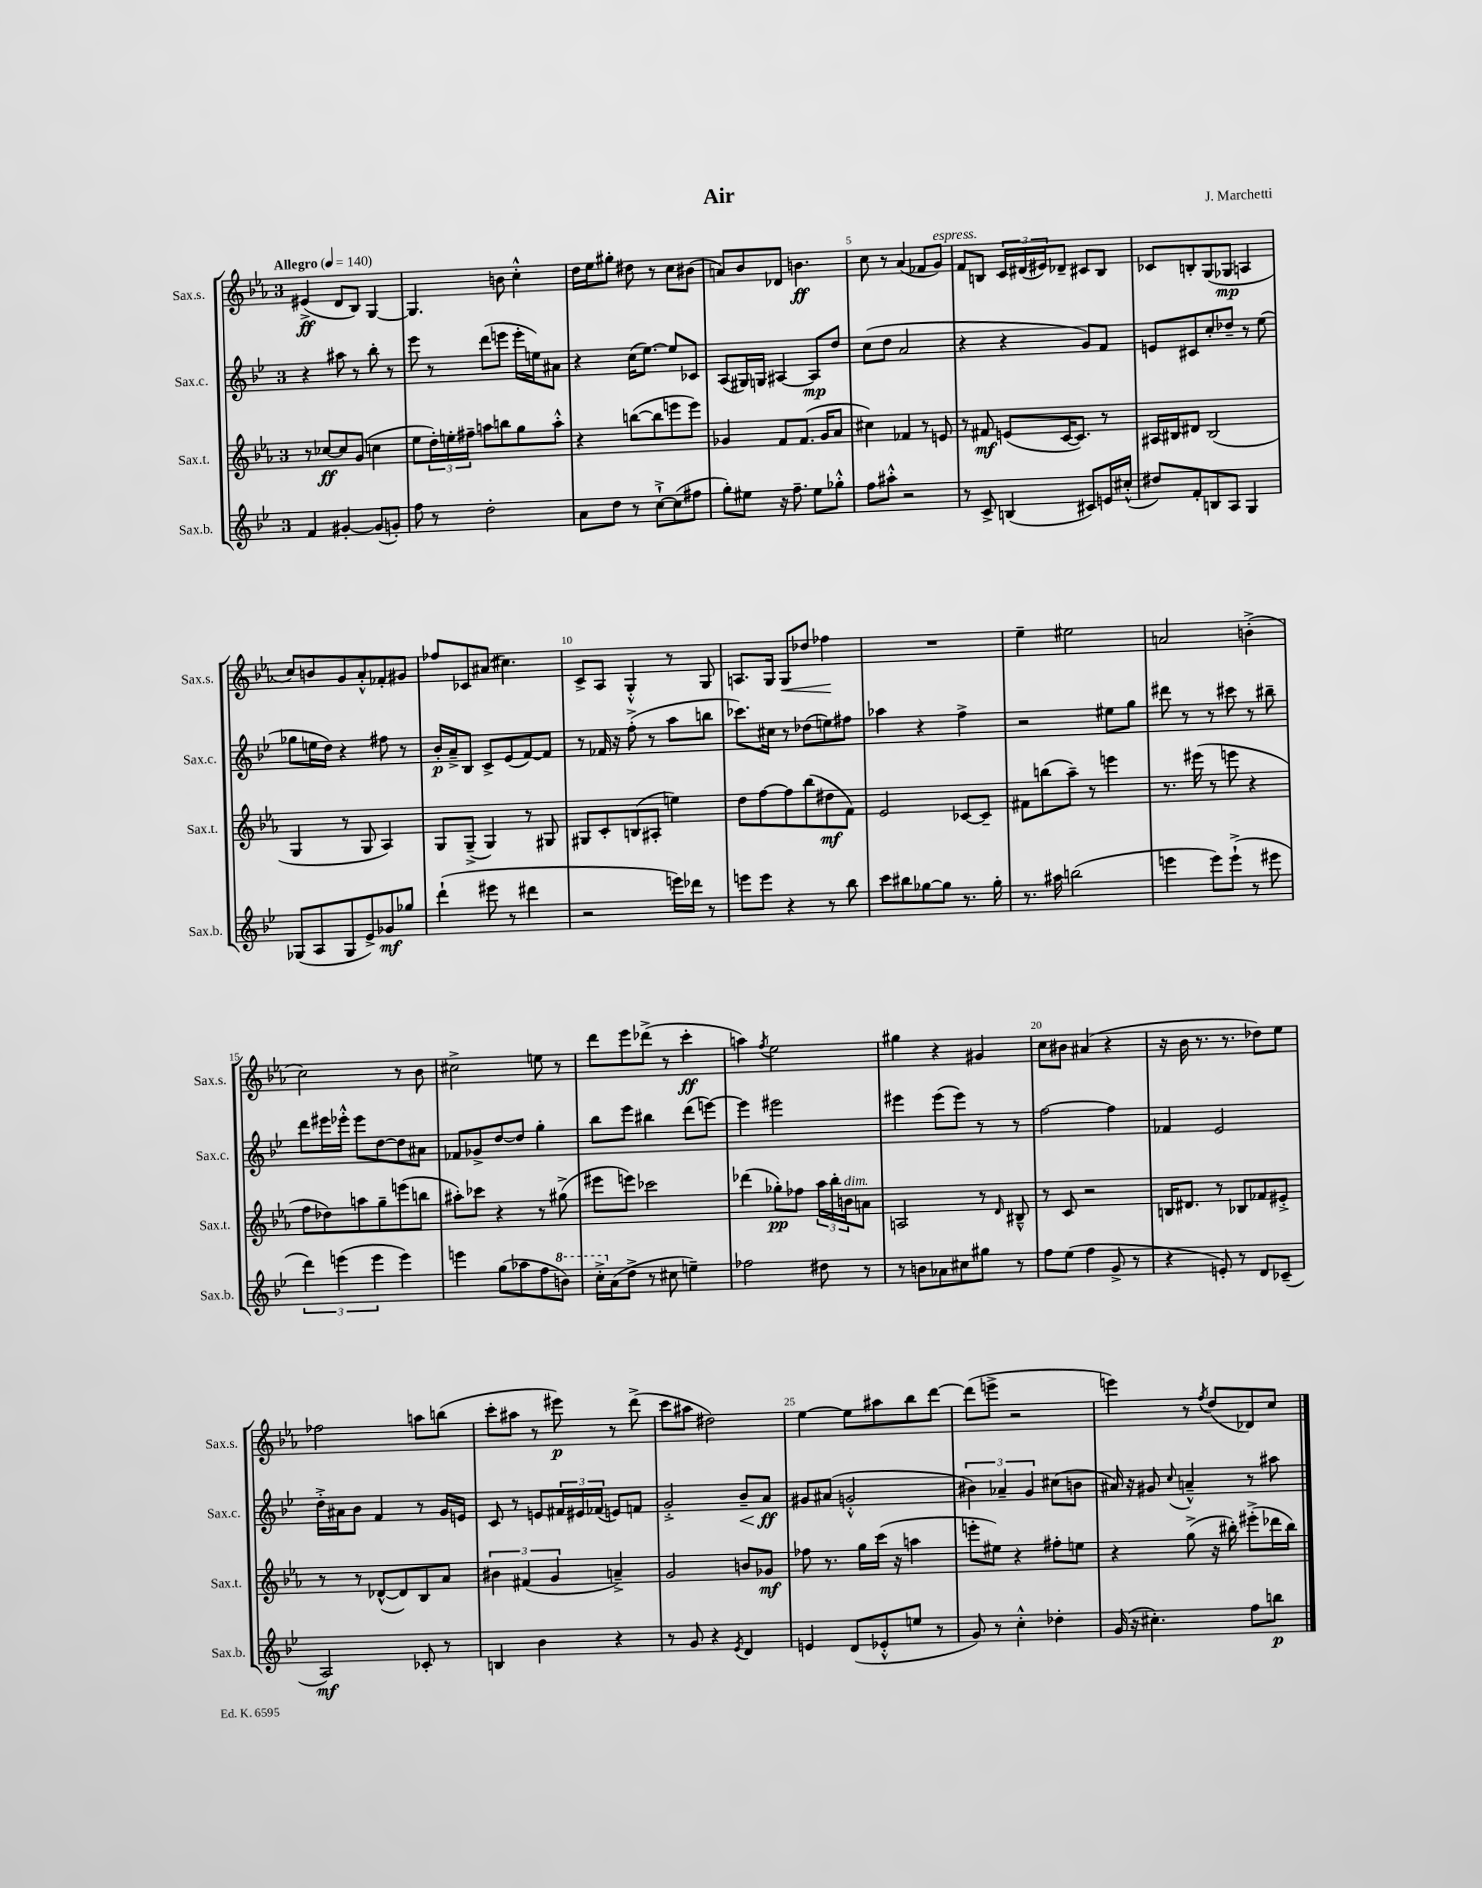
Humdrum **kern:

**kern	**kern	**kern	**kern
*staff4	*staff3	*staff2	*staff1
*clefG2	*clefG2	*clefG2	*clefG2
*k[b-e-]	*k[b-e-a-]	*k[b-e-]	*k[b-e-a-]
*M3/4	*M3/4	*M3/4	*M3/4
*MM140	*MM140	*MM140	*MM140
4f/	8r	4r	(4e#^/
.	[8cc-/L	.	.
[4g#'/	8cc-/]	8aa#\	8d/L
.	(8g/J	8r	8B-/J)
(8g#/]L	4cc\	8bb-'\	[4G/
8g'/J)	.	8r	.
=	=	=	=
8ff\	8ee-\L	8eee-\	4.G/]
8r	24dd'\L)	8r	.
.	24ee'\	.	.
.	24ff#~\JJ	.	.
2dd'\	8aa\L	(8ddd\L	.
.	8bb\	8eee\J	8b\
.	8gg\	16eee'\LL	4cc'^^\
.	.	16ee\J)	.
.	8aa'^^\J	8a#\J	.
=	=	=	=
8a\L	4r	4r	16dd\LL
.	.	.	16ee-\J
8dd\J	.	.	8gg#'\J
8r	([8bb\L	(16cc\LK	8dd#\
.	.	[8.ee-\J)	.
[8cc`^\L	8bb\]	.	8r
(8cc\]	8eee\	8ee-/]L	8cc\L
8ff#\J	8eee\J)	8c-/J	(8b#\J
=	=	=	=
8gg'\L)	4g-/	(8A/L	8a/L)
8ee#\J	.	16G#/L)	8b-/
.	.	16G/JJ	.
16r	8f/L	[4A#/	8d-/J
8.ff~\	.	.	.
.	(8.f/J	.	4.b\
8ee#\L	.	8A#/]L	.
.	16g-/LK	.	.
8gg-'^^\J	8a-/J	8dd/J	.
=	=	=	=
8ff\L	4cc#\)	(8cc\L	8cc\
8aa#'^^\J	.	8dd\J	8r
2r	4f-/	2a/	(4a-/
.	8r	.	8f-/L
.	8e/	.	8g/J)
=	=	=	=
8r	8r	4r	8f/L
8c^/	8f#/	.	8B/J
(4B/	(8e/L	4r	24c/LL
.	.	.	(24d#/
.	.	.	24e#/J)
.	[16c/K	.	8d-~/J
.	8.c/]J)	.	.
8c#/L)	.	8g/L)	8c#/L
16e/L	8r	8f/J	8B/J
(16cc#'^^/JJ	.	.	.
=	=	=	=
8dd#/L)	16A#/LL	8e/L	8c-/L
.	16B#/J	.	.
8f'/	8d#/J	8c#/	8B'/
8B/	(2B#/	8cc'/	(8G/
8A/J	.	8dd-~/J	8G-/J
4G/	.	8r	4A/
.	.	(8ee-\	.
=	=	=	=
(8G-/L	4G/	8gg-\L	8cc/L)
8A/	.	16ee\L	8b/
.	.	16dd\JJ)	.
8G-/	8r	4r	8g/
8e-^/)	8G/	.	8a-'^^/
8g-/	4A-/)	8ff#\	8f-'/
8gg-/J	.	8r	8g#/J
=	=	=	=
(4ddd`\	8G/L	16b-'/LL	8ff-/L
.	.	16a~^/J	.
.	(8G~^/J	8B-/J	8c-/
8eee#\	4G/)	8c^/L	(8a#/J
8r	.	(8e-/	4.cc#\)
4ddd#\	8r	[8f/)	.
.	8G#/	8f/]J	.
=	=	=	=
2r	8G#/L	8r	8c^/L
.	8c'/	16f-/	8A-/J
.	.	16r	.
.	(8B/	(8ff'^\	4G'^^/
.	8A#'/J	8r	.
16eee\LL)	4ee\)	8aa\L	8r
16ddd-\JJ	.	.	.
8r	.	8bb\J	8G/
=	=	=	=
8eee\L	8dd\L	8.ccc-\L)	8.A/L
8eee\J	[8ff\	.	.
.	.	16cc#\Jk	16G/Jk
4r	8ff\]	8r	8G/L
.	(8bb-\	(8dd-\L	8dd-/J
8r	8dd#\	8ee\)	4ff-\
8bb-\	8f\J)	8ff#\J	.
=	=	=	=
8ccc\L	2e-/	4aa-\	2.r
8bb#\	.	.	.
[8gg-\	.	4r	.
8gg-\]J	.	.	.
8.r	[8c-/L	4ff^\	.
.	8c-~/]J	.	.
16gg-'\	.	.	.
=	=	=	=
8.r	8f#\L	2r	4ee-~\
.	(8bb\	.	.
16aa#\	.	.	.
(2bb\	8aa-~\J)	.	2ee#\
.	8r	.	.
.	4eee\	8ee#\L	.
.	.	8gg\J	.
=	=	=	=
4eee\	8.r	8ddd#\	2a/
.	.	8r	.
.	(16eee#\	.	.
8eee\L)	8r	8r	.
(8eee`^\J	8eee\	8ccc#\	.
8r	4r	8r	(4b'^\
8eee#\	.	8bb#~\	.
=	=	=	=
6ddd\)	8ff\L	8ddd\L	2cc\)
.	8dd-\)	16eee#\L	.
(6eee\	.	.	.
.	.	16eee-'^^\JJ	.
.	8aa\	8eee-\L	.
6eee\	.	.	.
.	8gg~\	[8dd\	.
4eee\)	(8eee\	8dd\]	8r
.	8bb\J	8a#\J	8b-\
=	=	=	=
4eee\	8aa#'\L)	8f-/L	2cc#^\
.	8ccc-\J	8g-^/	.
(8gg\L	4r	[8dd/	.
8aa-\	.	8dd/]J	.
8ff\	8r	4gg'\	8ee\
8bb\J)	(8gg#^\	.	8r
=	=	=	=
16ccc'^\LL	8eee#\L	8bb-\L	8ddd\L
(16a\J	.	.	.
8dd^\J	8eee\J)	8eee-\J	8eee-\
8r	2ccc-\	4bb#\	(8ddd-^\J
8cc#\	.	.	8r
4ee~\)	.	(8ddd\L	4ccc'\
.	.	[8eee\J)	.
=	=	=	=
2ff-\	(4ddd-\	4eee\]	4aa\)
.	.	.	8qff/
.	8gg-'\L)	2eee#\	2ee-\
.	8ff-\J	.	.
8dd#\	24aa-\LL	.	.
.	24bb-'\	.	.
.	24b\J	.	.
8r	8a\J	.	.
=	=	=	=
8r	2A/	4eee#\	4gg#\
8b\L	.	.	.
8a-\	.	(8eee#\L	4r
8cc#\	.	8eee#\J)	.
8gg#\J	8r	8r	4g#/
.	16qqd/	.	.
8r	8B#~^^/	8r	.
=	=	=	=
8ff\L	8r	[2ff\	8cc\L
(8ee-\J	8c/	.	8b#\J
4ff\	2r	.	(4a#/
8g^/	.	4ff\]	4r
8r	.	.	.
=	=	=	=
4r	16B/LK	4f-/	16r
.	8.d#/J	.	16b-\
.	.	.	8.r
8e'/)	8r	2e-/	.
.	.	.	8.r
8r	8B-/L	.	.
8d/L	8f-/	.	8dd-\L)
(8c-~/J	8e#'^/J	.	8ee-\J
=	=	=	=
2A/)	8r	16dd'^\LL	2ff-\
.	.	16a#\J	.
.	8r	8b-\J	.
.	([8d-^^/L	4f/	.
.	8d-/])	.	.
8c-'/	8B-/	8r	8aa\L
8r	8a-/J	16g/LL	(8bb\J
.	.	16e/JJ	.
=	=	=	=
4B/	6b#\	8c/	8ccc'\L
.	.	8r	8aa#\J
.	(6f#/	.	.
4b-\	.	8e/L	8r
.	6g/	.	.
.	.	24f#/L	8eee#\)
.	.	24e#/	.
.	.	(24f-/JJ	.
4r	4a~^/)	8e/L)	8r
.	.	8f/J	(8ddd^\
=	=	=	=
8r	2g/	2g'^/	8ccc\L
8g/	.	.	8aa#\J
4r	.	.	2dd#\)
8qe-/	.	.	.
4d/	8b/L	8b-~/L	.
.	8g-/J	8a/J	.
=	=	=	=
4e/	8ff-\	8g#/L	[4ee-\
.	8.r	(8a#/J	.
(8d/L	.	2g'^^/	8ee-\]L
.	16gg\LL	.	.
8e-'^^/	(16ccc\JJ	.	8aa#\
.	16r	.	.
8ee/J	4aa\	.	8bb-\
8r	.	.	[8ddd\J
=	=	=	=
8g/)	8eee'\L	6b#\)	(8ddd\]L
8r	8ee#\J)	.	8eee^\J
.	.	6a-~/	.
4cc'^^\	4r	.	2r
.	.	6g/	.
4dd-'\	8ff#'\L	(8cc#\L	.
.	8ee\J	8b\J	.
=	=	=	=
(16g/	4r	16a#/)	4eee\)
16r	.	16r	.
4.cc#'\)	.	8g#/	.
.	.	8qqcc/	.
.	(8gg^\	4a~^^/	8r
.	.	.	8qff/
.	16r	.	(8dd/L
.	16bb#'\)	.	.
8ff\L	(8eee#'^\L	8r	8d-/)
8bb\J	16ddd-\L	8aa#\	8cc/J
.	16bb#\JJ)	.	.
==	==	==	==
*-	*-	*-	*-
